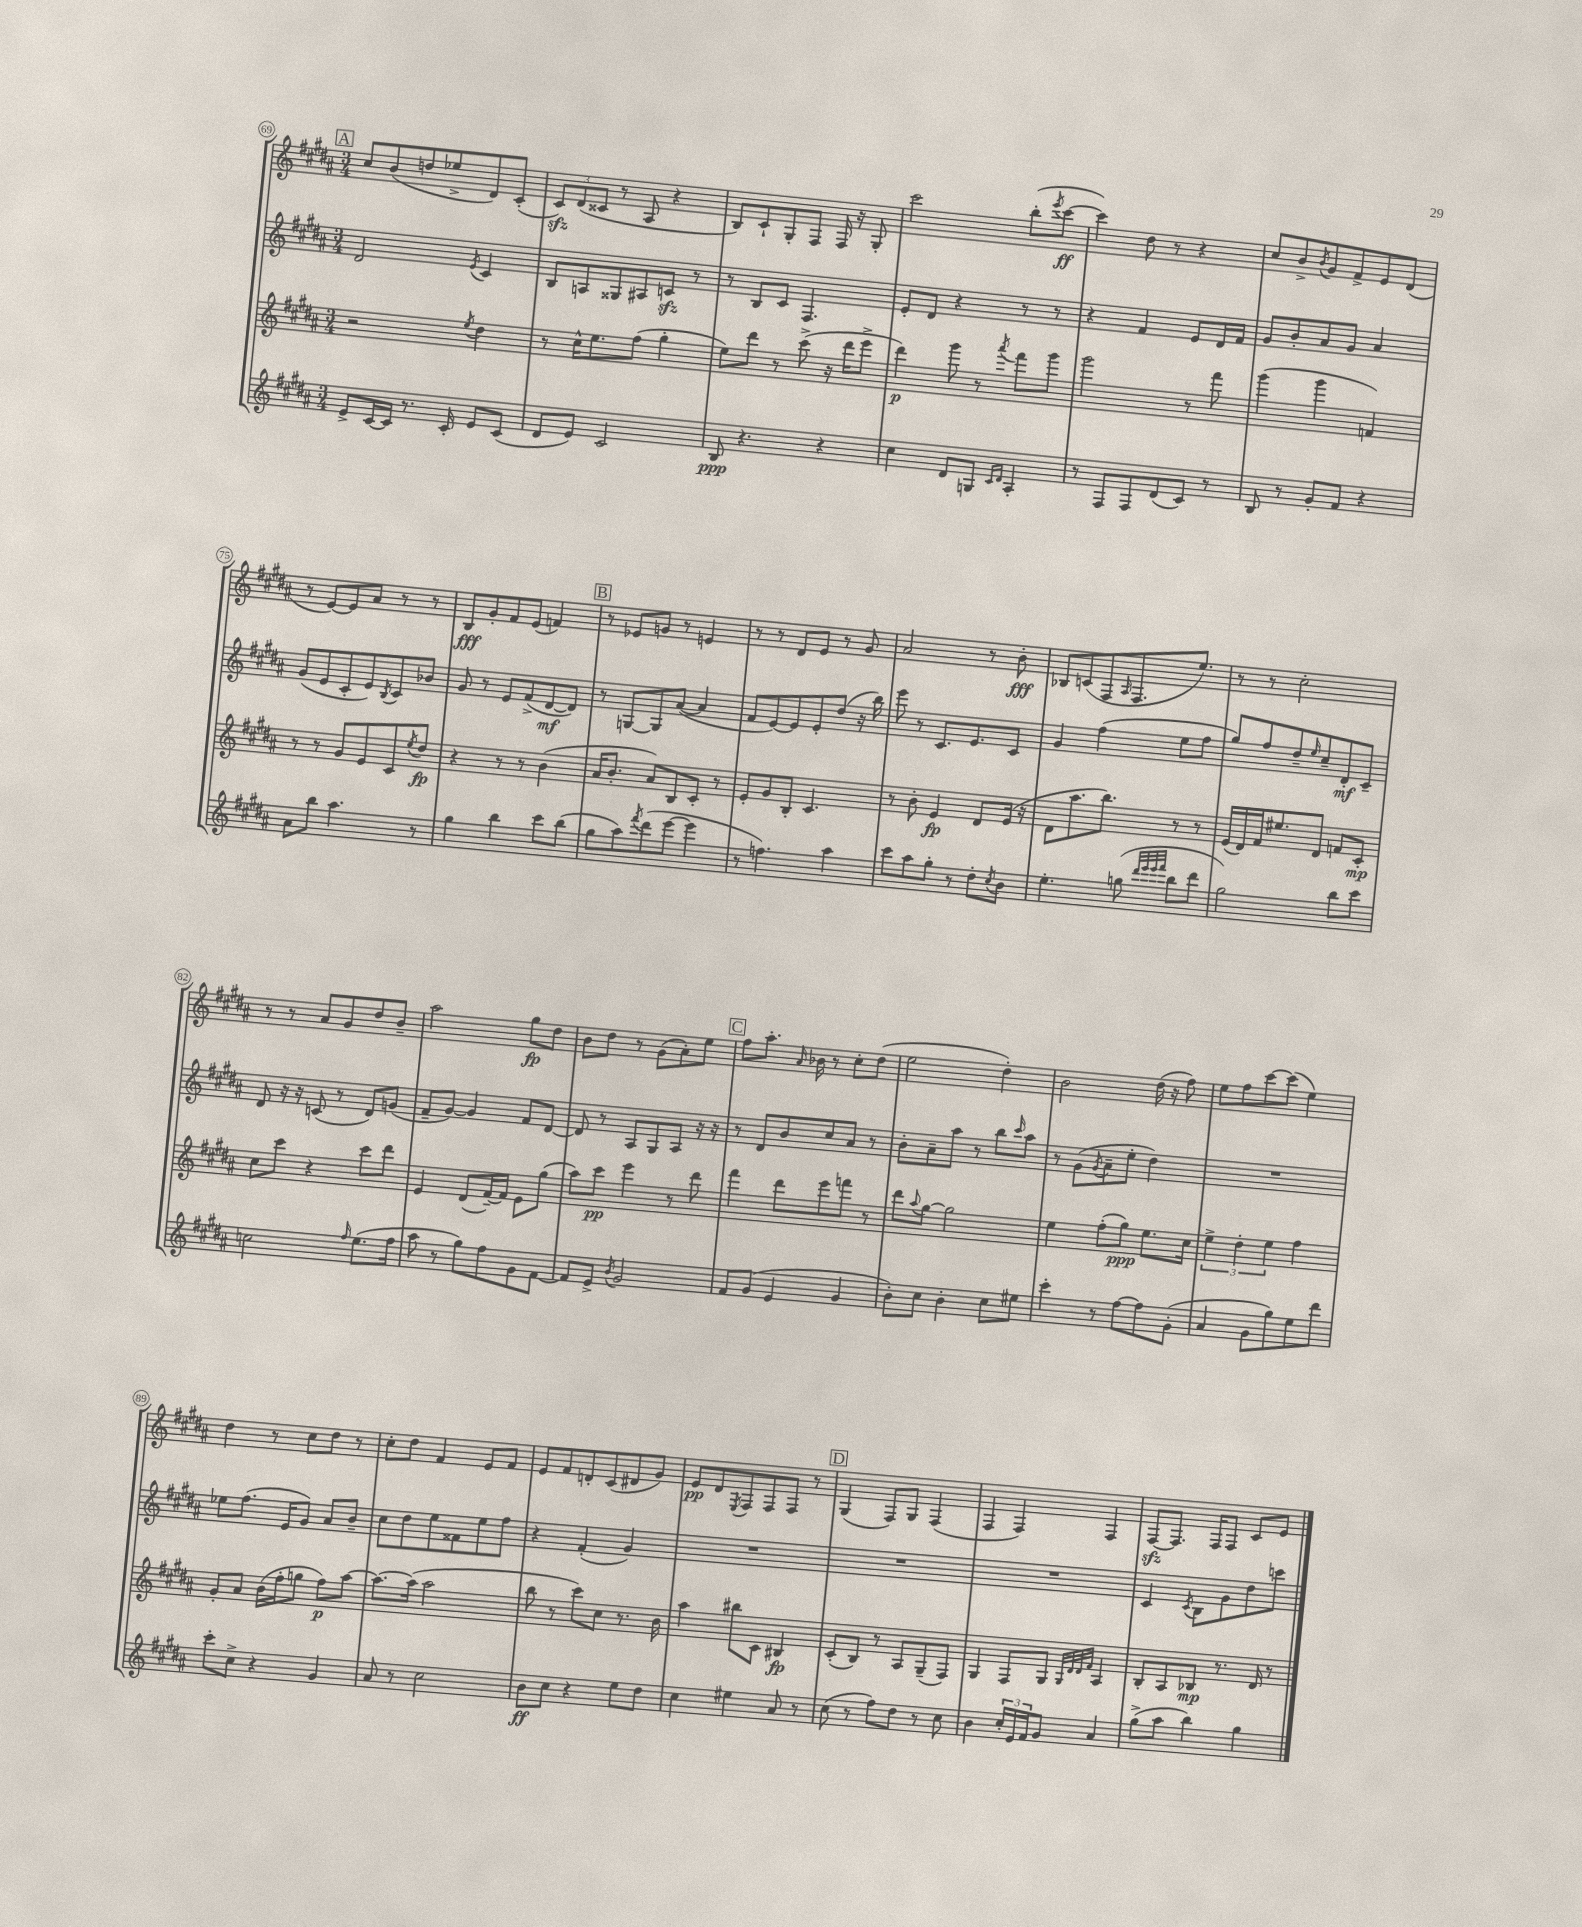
<<
\new StaffGroup <<
\new Staff = "s0" {
    \clef treble \key b \major \numericTimeSignature \time 3/4
    \mark \markup { \box "A" } cis''8 b'8( d''8 ees''8-> dis'8) cis'8-.( |
    \tuplet 3/2 { cis'8\sfz) dis'8( cisis'8 } r8 ais8 r4 |
    b8) cis'8-! gis8-. fis8 fis16 r16 gis8-. |
    cis'''2 b''8-.( \acciaccatura { e'''8 } cis'''8~\ff |
    cis'''4) dis''8 r8 r4 |
    cis''8 b'8-> \acciaccatura { b'8 } gis'8 fis'8-> e'8 dis'8( |
    r8 e'8~) e'8 ais'8 r8 r8 |
    b8\fff gis'8-. fis'8 e'8( f'4) |
    \mark \markup { \box "B" } r8 ees'8 g'8 r8 e'4 |
    r8 r8 dis'8 e'8 r8 gis'8 |
    ais'2 r8 b'8-.\fff |
    bes8 c'8( fis8 \grace { ais16 } fis8. e''8.) |
    r8 r8 cis''2-. |
    r8 r8 ais'8 gis'8 dis''8 b'8-- |
    ais''2 gis''8\fp dis''8 |
    b'8 dis''8 r8 gis'8( ais'8-.) e''8 |
    \mark \markup { \box "C" } fis''8 ais''8.-. \grace { ais'16 } bes'16 r8 cis''8-. dis''8( |
    e''2 dis''4-.) |
    b'2 dis''16( r16 fis''8) |
    e''8 fis''8 cis'''8~ cis'''8( e''4) |
    dis''4 r8 cis''8 dis''8 r8 |
    cis''8-. dis''8 fis'4 e'8 fis'8 |
    e'8 fis'8 d'8-. cis'8( dis'8 gis'8) |
    e'8\pp dis'8 \acciaccatura { e8 } fis8 fis8 fis8 r8 |
    \mark \markup { \box "D" } gis4( fis8) gis8 fis4( |
    fis4 fis4) fis4 |
    fis8~\sfz fis8. fis16 fis8 cis'8 e'8 \bar "|." |
}
\new Staff = "s1" {
    \clef treble \key b \major \numericTimeSignature \time 3/4
    \mark \markup { \box "A" } dis'2 \acciaccatura { e'8 } cis'4 |
    b8 a8 gisis8 ais8 c'8\sfz r8 |
    r8 b8 cis'8 fis4. |
    e'8-. dis'8 r4 r8 r8 |
    r4 fis'4 e'8 dis'16 fis'16 |
    gis'8 b'8-. ais'8 gis'8 ais'4 |
    gis'8( e'8 cis'8-. e'8) \acciaccatura { b8 } cis'8 bes'8 |
    gis'8 r8 e'8 fis'8->( dis'8~\mf dis'8) |
    \mark \markup { \box "B" } r8 g8~ g8 ais'8~( ais'4 |
    fis'8 e'8~) e'8 e'8-. dis''8( r16 b''16) |
    e'''8 r8 cis'8. e'8. cis'8 |
    gis'4 fis''4( e''8 fis''8 |
    gis''8) fis''8 dis''8-- \grace { e''16 } cis''8-- dis'8-.\mf cis'8-- |
    dis'8 r16 r16 c'8( r8 dis'8) g'8( |
    fis'8-- gis'8~) gis'4 fis'8 dis'8~ |
    dis'8 r8 ais8 gis8 ais8 r16 r16 |
    \mark \markup { \box "C" } r8 dis'8 b'8 cis''8 ais'8 r8 |
    b'8-. ais'8-- ais''8 r8 b''8 \grace { cis'''16 } ais''8 |
    r8 gis'8( \acciaccatura { gis'8 } ais'8-- e''8-. dis''4) |
    R2. |
    ees''8 fis''8.( e'16 gis'8) ais'8 b'8-- |
    cis''8 dis''8 e''8 fisis'8 e''8 fis''8 |
    r4 fis'4-.( gis'4) |
    R2. |
    \mark \markup { \box "D" } R2. |
    R2. |
    cis'4 \acciaccatura { cis'8 } b8 gis'8 dis''8 c'''8 \bar "|." |
}
\new Staff = "s2" {
    \clef treble \key b \major \numericTimeSignature \time 3/4
    \mark \markup { \box "A" } r2 \acciaccatura { e''8 } dis''4 |
    r8 cis''16-^ e''8. fis''8( gis''4-. |
    e''8) dis'''8 r8 cis'''8->( r16 dis'''16 e'''8-> |
    dis'''4\p) gis'''8 r8 \acciaccatura { ais'''8 } fis'''8 gis'''8 |
    gis'''2 r8 fis'''8 |
    gis'''4( gis'''4 f'4) |
    r8 r8 gis'8 e'8 cis'8 \acciaccatura { e''8 } dis''8\fp |
    r4 r8 r8 b'4( |
    \mark \markup { \box "B" } ais'16 b'8.-. ais'8) b8 cis'8-. r8 |
    e'8-. gis'8 b8-. cis'4. |
    r8 b'8-. e'4\fp dis'8 e'16( r16 |
    dis'8 ais''8. b''8.) r8 r8 |
    e'16( dis'16) fis'16 eis''8. dis'8 f'8 cis'8-.\mp |
    cis''8 cis'''8 r4 cis'''8 dis'''8 |
    e'4 dis'8( fis'16~--) fis'16 e'8 gis''8( |
    ais''8) cis'''8\pp e'''4 r8 dis'''8 |
    \mark \markup { \box "C" } fis'''4 dis'''8 e'''8 f'''8 r8 |
    dis'''8 \appoggiatura { ais''8 } gis''8~ gis''2 |
    e''4 fis''8-.( gis''8\ppp) e''8. cis''16 |
    \tuplet 3/2 { e''4-> dis''4-. e''4 } fis''4 |
    gis'8-. ais'8 b'16( fis''16-. g''8 fis''8\p) ais''8~ |
    ais''8.~ ais''16( ais''2 |
    b''8 r8 cis'''8) cis''8 r8. b'16 |
    ais''4 bis''8 cis'8 bis4\fp |
    \mark \markup { \box "D" } cis'8-.( b8) r8 ais8 gis8--( fis8) |
    gis4 fis8 gis8 \grace { gis32 dis'32 dis'32 fis'32 } ais4 |
    b8-. ais8 bes8\mp r8. dis'16 r8 \bar "|." |
}
\new Staff = "s3" {
    \clef treble \key b \major \numericTimeSignature \time 3/4
    \mark \markup { \box "A" } e'8-> cis'16~ cis'16 r8. cis'16-. e'8 cis'8( |
    dis'8 e'8) cis'2 |
    b8\ppp r4. r4 |
    cis''4 dis'8 g8 \grace { cis'16 dis'16 } ais4-. |
    r8 fis8 fis8 dis'8( cis'8) r8 |
    b8 r8 gis'8-. fis'8 r4 |
    ais'8 b''8 ais''4. r8 |
    gis''4 b''4 cis'''8 b''8( |
    \mark \markup { \box "B" } gis''8 ais''8) \acciaccatura { fis'''8 } dis'''8( e'''8~ e'''4 |
    r8 f''4.) ais''4 |
    cis'''8 ais''8 gis''8-. r8 dis''8-. \acciaccatura { cis''8 } b'8 |
    e''4.-. g''8( \grace { dis'''32 e'''32 e'''32 fis'''32 } b''8 dis'''8 |
    gis''2) b''8 cis'''8 |
    c''2 \grace { fis''16 } e''8.( fis''16 |
    ais''8 r8 gis''8) fis''8 gis'8 fis'8~ |
    fis'8 e'8-> \acciaccatura { b'8 } gis'2 |
    \mark \markup { \box "C" } fis'8 gis'8( e'4 gis'4 |
    b'8-.) cis''8 b'4-. cis''8 eis''8 |
    cis'''4-. r8 fis''8~ fis''8 gis'8-.( |
    ais'4 gis'8 gis''8) e''8 dis'''8 |
    cis'''8-. cis''8-> r4 gis'4 |
    ais'8 r8 cis''2 |
    b'8\ff cis''8 r4 e''8 dis''8 |
    cis''4 eis''4 ais'8 r8 |
    \mark \markup { \box "D" } cis''8( r8 fis''8) dis''8 r8 cis''8 |
    b'4 \tuplet 3/2 { cis''16-. e'16 fis'16 } gis'8 ais'4 |
    gis''8->( ais''8 b''4) gis''4 \bar "|." |
}
>>
>>
\layout { \context { \Score currentBarNumber = #69 \override BarNumber.stencil = #(make-stencil-circler 0.1 0.3 ly:text-interface::print) } }
